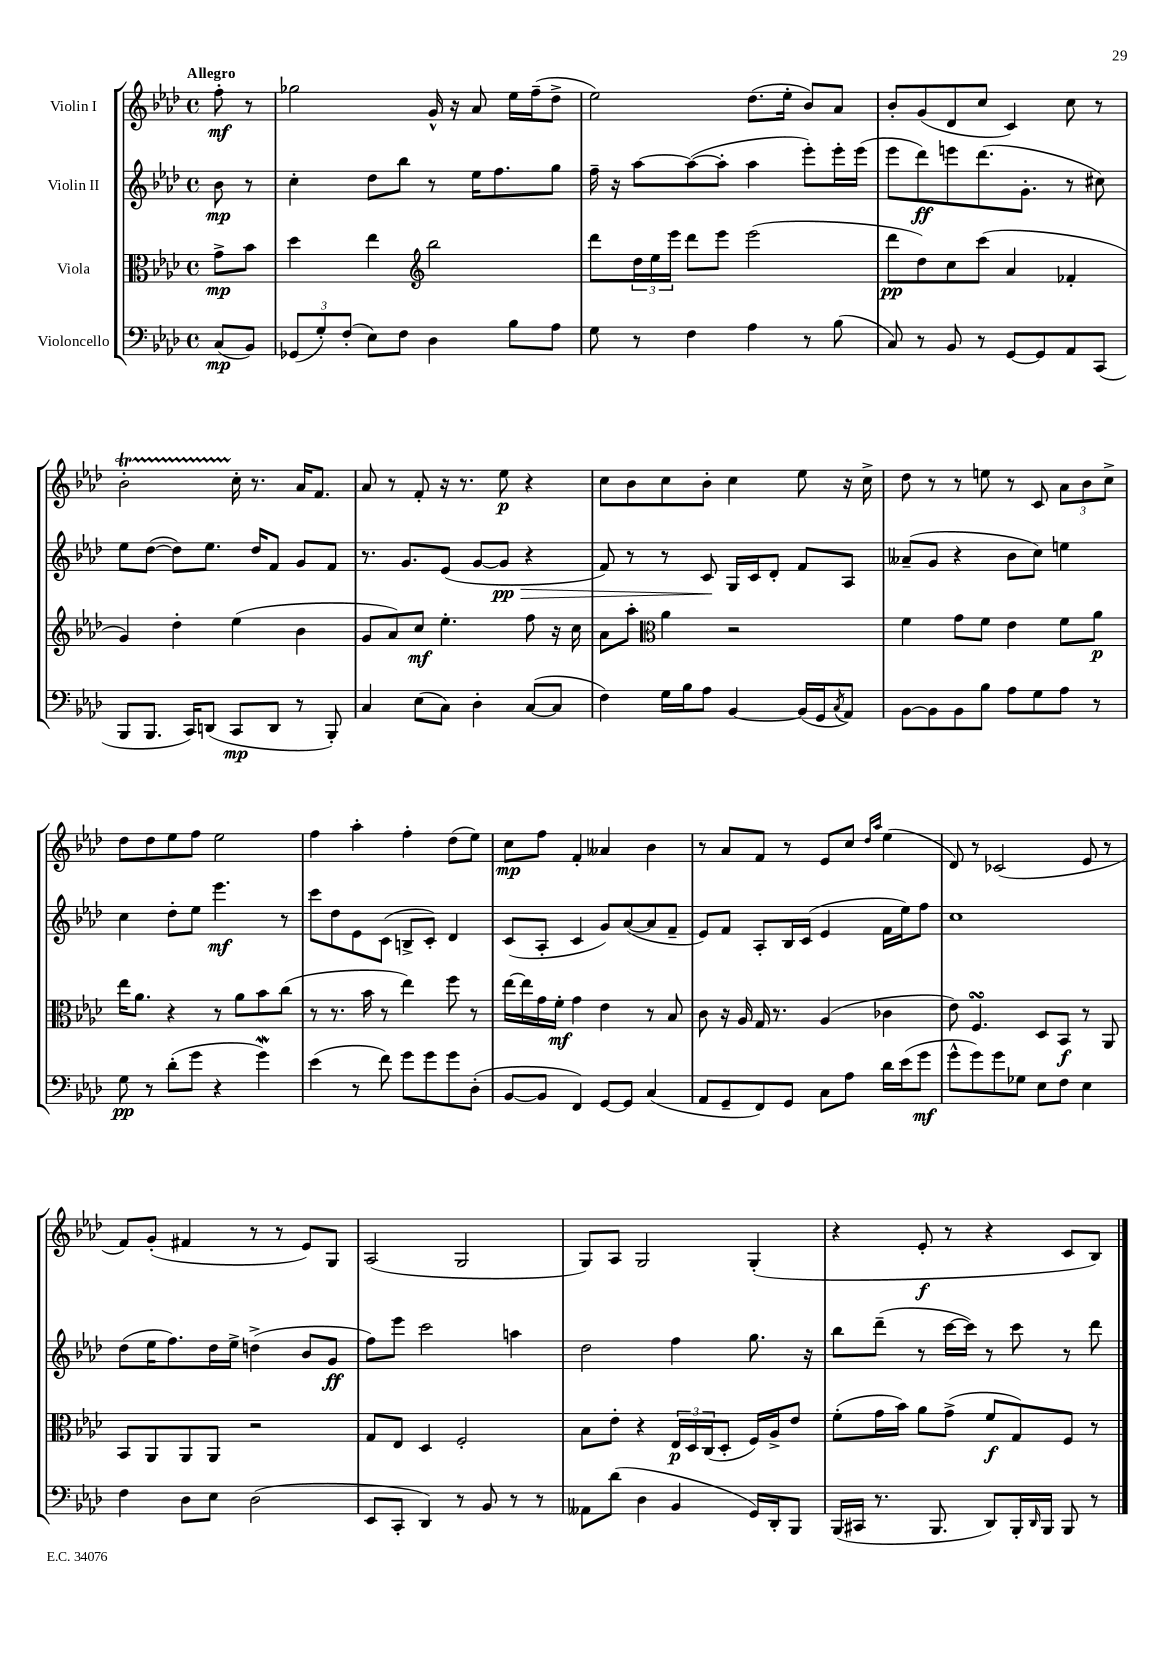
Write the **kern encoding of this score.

**kern	**dynam	**kern	**dynam	**kern	**dynam	**kern	**dynam
*part4	*part4	*part3	*part3	*part2	*part2	*part1	*part1
*staff4	*staff4	*staff3	*staff3	*staff2	*staff2	*staff1	*staff1
*I"Violoncello	*	*I"Viola	*	*I"Violin II	*	*I"Violin I	*
*clefF4	*	*clefC3	*	*clefG2	*	*clefG2	*
*k[b-e-a-d-]	*	*k[b-e-a-d-]	*	*k[b-e-a-d-]	*	*k[b-e-a-d-]	*
*M4/4	*	*M4/4	*	*M4/4	*	*M4/4	*
*met(c)	*	*met(c)	*	*met(c)	*	*met(c)	*
=	=	=	=	=	=	=	=
!	!	!	!	!	!	!LO:TX:a:B:t=Allegro	!
(8C/L	mp	8g^\L	mp	8b-\	mp	8ff'\	mf
8BB-/J)	.	8b-\J	.	8r	.	8r	.
=1	=1	=1	=1	=1	=1	=1	=1
(12GG-X/L	.	4dd-\	.	4cc'\	.	2gg-X\	.
12G'/)	.	.	.	.	.	.	.
(12F'/J	.	.	.	.	.	.	.
8E-\L)	.	4ee-\	.	8dd-\L	.	.	.
8F\J	.	.	.	8bb-\J	.	.	.
*	*	*clefG2	*	*	*	*	*
4D-\	.	2bb-\	.	8r	.	16g^^/	.
.	.	.	.	.	.	16r	.
.	.	.	.	16ee-\KL	.	8a-/	.
.	.	.	.	8.ff\	.	.	.
8B-\L	.	.	.	.	.	16ee-\LL	.
.	.	.	.	.	.	(16ff~\J	.
8A-\J	.	.	.	8gg\J	.	8dd-^\J	.
=2	=2	=2	=2	=2	=2	=2	=2
8G\	.	8ddd-\L	.	16ff~\	.	2ee-\)	.
.	.	.	.	16r	.	.	.
8r	.	24dd-\L	.	[8aa-\L	.	.	.
.	.	24ee-\	.	.	.	.	.
.	.	24eee-\JJ	.	.	.	.	.
4F\	.	8ddd-\L	.	(8aa-\_	.	.	.
.	.	8eee-\J	.	8aa-'\J]	.	.	.
4A-\	.	(2eee-\	.	4aa-\	.	(8.dd-\L	.
.	.	.	.	.	.	16ee-'\Jk	.
8r	.	.	.	8eee-'\L)	.	8b-/L)	.
(8B-\	.	.	.	16eee-'\L	.	8a-/J	.
.	.	.	.	(16eee-\JJ	.	.	.
=3	=3	=3	=3	=3	=3	=3	=3
8C/)	.	8ddd-\L	pp	8eee-\L	.	8b-'/L	.
8r	.	8dd-\)	.	8ddd-\)	ff	(8g/	.
8BB-/	.	8cc\	.	8eeen\	.	8d-/	.
8r	.	(8ccc\J	.	(8.ddd-\	.	8cc/J	.
[8GG/L	.	4a-/	.	.	.	4c/)	.
.	.	.	.	8.g'\J	.	.	.
8GG/]	.	.	.	.	.	.	.
8AA-/	.	4f-X'/	.	8r	.	8cc\	.
(8CC/J	.	.	.	8cc#X\)	.	8r	.
!!LO:LB:g=z
=4	=4	=4	=4	=4	=4	=4	=4
8BBB-/L	.	4g/)	.	8ee-\L	.	2b-T'\	.
8.BBB-/J	.	.	.	([8dd-\J	.	.	.
.	.	4dd-'\	.	8dd-\L])	.	.	.
16CC/KL)	.	.	.	.	.	.	.
(8DDn/J	.	.	.	8.ee-\J	.	.	.
8CC/L	mp	(4ee-\	.	.	.	16cc'\	.
.	.	.	.	16dd-/KL	.	8.r	.
8DD/J	.	.	.	8f/J	.	.	.
8r	.	4b-\	.	8g/L	.	16a-/KL	.
.	.	.	.	.	.	8.f/J	.
8BBB-'/)	.	.	.	8f/J	.	.	.
=5	=5	=5	=5	=5	=5	=5	=5
4C/	.	8g/L	.	8.r	.	8a-/	.
.	.	8a-/)	.	.	.	8r	.
.	.	.	.	8.g/L	.	.	.
(8E-\L	.	8cc/J	mf	.	.	8f'/	.
8C\J)	.	4.ee-'\	.	(8e-/J	.	16r	.
.	.	.	.	.	.	8.r	.
4D-'\	.	.	.	[8g/L	.	.	.
!	!	!	!	!	!LO:HP:b	!	!
.	.	.	.	8g/J]	> pp	8ee-\	p
([8C/L	.	8ff\	.	4r	.	4r	.
8C/J]	.	16r	.	.	.	.	.
.	.	16cc\	.	.	.	.	.
=6	=6	=6	=6	=6	=6	=6	=6
4F\)	.	8a-\L	.	8f/)	.	8cc\L	.
.	.	8aa-'\J	.	8r	.	8b-\	.
*	*	*clefC3	*	*	*	*	*
16G\LL	.	4a-\	.	8r	.	8cc\	.
16B-\J	.	.	.	.	.	.	.
8A-\J	.	.	.	8c/	.	8b-'\J	.
[4BB-/	.	2r	.	16G/LL	]	4cc\	.
.	.	.	.	16c/J	.	.	.
.	.	.	.	8d-'/J	.	.	.
(16BB-/LL]	.	.	.	8f/L	.	8ee-\	.
16GG/J	.	.	.	.	.	.	.
8qC/	.	.	.	.	.	.	.
8AA-/J)	.	.	.	8A-/J	.	16r	.
.	.	.	.	.	.	16cc^\	.
=7	=7	=7	=7	=7	=7	=7	=7
[8BB-\L	.	4f\	.	(8a--X~/L	.	8dd-\	.
8BB-\]	.	.	.	8g/J	.	8r	.
8BB-\	.	8g\L	.	4r	.	8r	.
8B-\J	.	8f\J	.	.	.	8een\	.
8A-\L	.	4e-\	.	8b-\L	.	8r	.
8G\	.	.	.	8cc\J)	.	8c/	.
8A-\J	.	8f\L	.	4een\	.	12a-\L	.
.	.	.	.	.	.	12b-\	.
8r	.	8a-\J	p	.	.	.	.
.	.	.	.	.	.	12cc^\J	.
!!LO:LB:g=z
=8	=8	=8	=8	=8	=8	=8	=8
8G\	pp	16ee-\KL	.	4cc\	.	8dd-\L	.
.	.	8.a-\J	.	.	.	.	.
8r	.	.	.	.	.	8dd-\	.
(8d-'\L	.	4r	.	8dd-'\L	.	8ee-\	.
8g\J	.	.	.	8ee-\J	.	8ff\J	.
4r	.	8r	.	4.eee-\	mf	2ee-\	.
.	.	8a-\L	.	.	.	.	.
4gW\)	.	8b-\	.	.	.	.	.
.	.	(8cc\J	.	8r	.	.	.
=9	=9	=9	=9	=9	=9	=9	=9
(4e-\	.	8r	.	8ccc\L	.	4ff\	.
.	.	8.r	.	8dd-\	.	.	.
8r	.	.	.	8e-\	.	4aa-'\	.
.	.	16b-\	.	.	.	.	.
8f\)	.	8r	.	(8c\J	.	.	.
8g\L	.	4ee-\)	.	8Bn^/L	.	4ff'\	.
8g\	.	.	.	8c'/J)	.	.	.
8g\	.	8ff\	.	4d-/	.	(8dd-\L	.
(8D-'\J	.	8r	.	.	.	8ee-\J)	.
=10	=10	=10	=10	=10	=10	=10	=10
[8BB-/L	.	[16ee-\LL	.	(8c/L	.	8cc\L	mp
.	.	16ee-\]	.	.	.	.	.
8BB-/J]	.	16g\	.	8A-'/J	.	8ff\J	.
.	.	16f'\JJ	mf	.	.	.	.
4FF/)	.	4g\	.	4c/	.	4f'/	.
[8GG/L	.	4e-\	.	8g/L)	.	4a--X/	.
8GG/J]	.	.	.	([8a-/	.	.	.
(4C/	.	8r	.	8a-/]	.	4b-\	.
.	.	8B-/	.	8f~/J	.	.	.
=11	=11	=11	=11	=11	=11	=11	=11
8AA-/L	.	8c\	.	8e-/L)	.	8r	.
8GG~/	.	16r	.	8f/J	.	8a-/L	.
.	.	16A-/	.	.	.	.	.
8FF/)	.	16G/	.	8A-'/L	.	8f/J	.
.	.	8.r	.	.	.	.	.
8GG/J	.	.	.	16B-/L	.	8r	.
.	.	.	.	(16c/JJ	.	.	.
8C\L	.	(4A-/	.	4e-/	.	8e-/L	.
8A-\J	.	.	.	.	.	8cc/J	.
.	.	.	.	.	.	16qqdd-/LL	.
.	.	.	.	.	.	16qqaa-/JJ	.
16d-\LL	.	4c-X\	.	16f\LL	.	(4ee-\	.
(16e-\J	.	.	.	16ee-\J)	.	.	.
8g\J	mf	.	.	8ff\J	.	.	.
=12	=12	=12	=12	=12	=12	=12	=12
8g^^\L	.	8e-\)	.	1cc	.	8d-/)	.
8g\)	.	4.FsSSS/	.	.	.	8r	.
8g\	.	.	.	.	.	(2c-X/	.
8G-X\J	.	.	.	.	.	.	.
8E-\L	.	8D-/L	.	.	.	.	.
8F\J	.	8BB-/J	f	.	.	.	.
4E-\	.	8r	.	.	.	8e-/	.
.	.	8AA-/	.	.	.	8r	.
!!LO:LB:g=z
=13	=13	=13	=13	=13	=13	=13	=13
4F\	.	8BB-/L	.	(8dd-\L	.	8f/L)	.
.	.	8AA-/	.	16ee-\K	.	(8g'/J	.
.	.	.	.	8.ff\)	.	.	.
8D-\L	.	8AA-/	.	.	.	4f#X/	.
8E-\J	.	8AA-/J	.	16dd-\L	.	.	.
.	.	.	.	16ee-^\JJ	.	.	.
(2D-\	.	2r	.	(4ddn^\	.	8r	.
.	.	.	.	.	.	8r	.
.	.	.	.	8b-/L	.	8e-/L)	.
.	.	.	.	8g/J	ff	8G/J	.
=14	=14	=14	=14	=14	=14	=14	=14
8EE-/L	.	8G/L	.	8ff\L)	.	(2A-/	.
8CC'/J	.	8E-/J	.	8eee-\J	.	.	.
4DD-/)	.	4D-/	.	2ccc\	.	.	.
8r	.	2F'/	.	.	.	2G/	.
8BB-/	.	.	.	.	.	.	.
8r	.	.	.	4aan\	.	.	.
8r	.	.	.	.	.	.	.
=15	=15	=15	=15	=15	=15	=15	=15
8AA--X\L	.	8B-\L	.	2dd-\	.	8G/L)	.
(8d-\J	.	8e-'\J	.	.	.	8A-/J	.
4D-\	.	4r	.	.	.	2G/	.
4BB-/	.	24E-/LL	p	4ff\	.	.	.
.	.	24D-/	.	.	.	.	.
.	.	(24C/J	.	.	.	.	.
.	.	8D-'/J	.	.	.	.	.
16GG/LL)	.	16F/LL)	.	8.gg\	.	(4G'/	.
16DD-'/J	.	16A-^/J	.	.	.	.	.
8BBB-/J	.	8e-/J	.	.	.	.	.
.	.	.	.	16r	.	.	.
=16	=16	=16	=16	=16	=16	=16	=16
(16BBB-/LL	.	(8f'\L	.	8bb-\L	.	4r	.
16CC#X/JJ	.	.	.	.	.	.	.
8.r	.	16g\L	.	(8ddd-~\J	.	.	.
.	.	16b-\JJ)	.	.	.	.	.
.	.	8a-\L	.	8r	.	8e-'/	f
8.BBB-/	.	.	.	.	.	.	.
.	.	(8g^\J	.	[16ccc\LL	.	8r	.
.	.	.	.	16ccc\JJ])	.	.	.
8DD-/L)	.	8f/L	f	8r	.	4r	.
16BBB-'/L	.	8G/)	.	8ccc\	.	.	.
16qqDD-/	.	.	.	.	.	.	.
16BBB-/JJ	.	.	.	.	.	.	.
8BBB-/	.	8F/J	.	8r	.	8c/L	.
8r	.	8r	.	8ddd-\	.	8B-/J)	.
==	==	==	==	==	==	==	==
*-	*-	*-	*-	*-	*-	*-	*-
